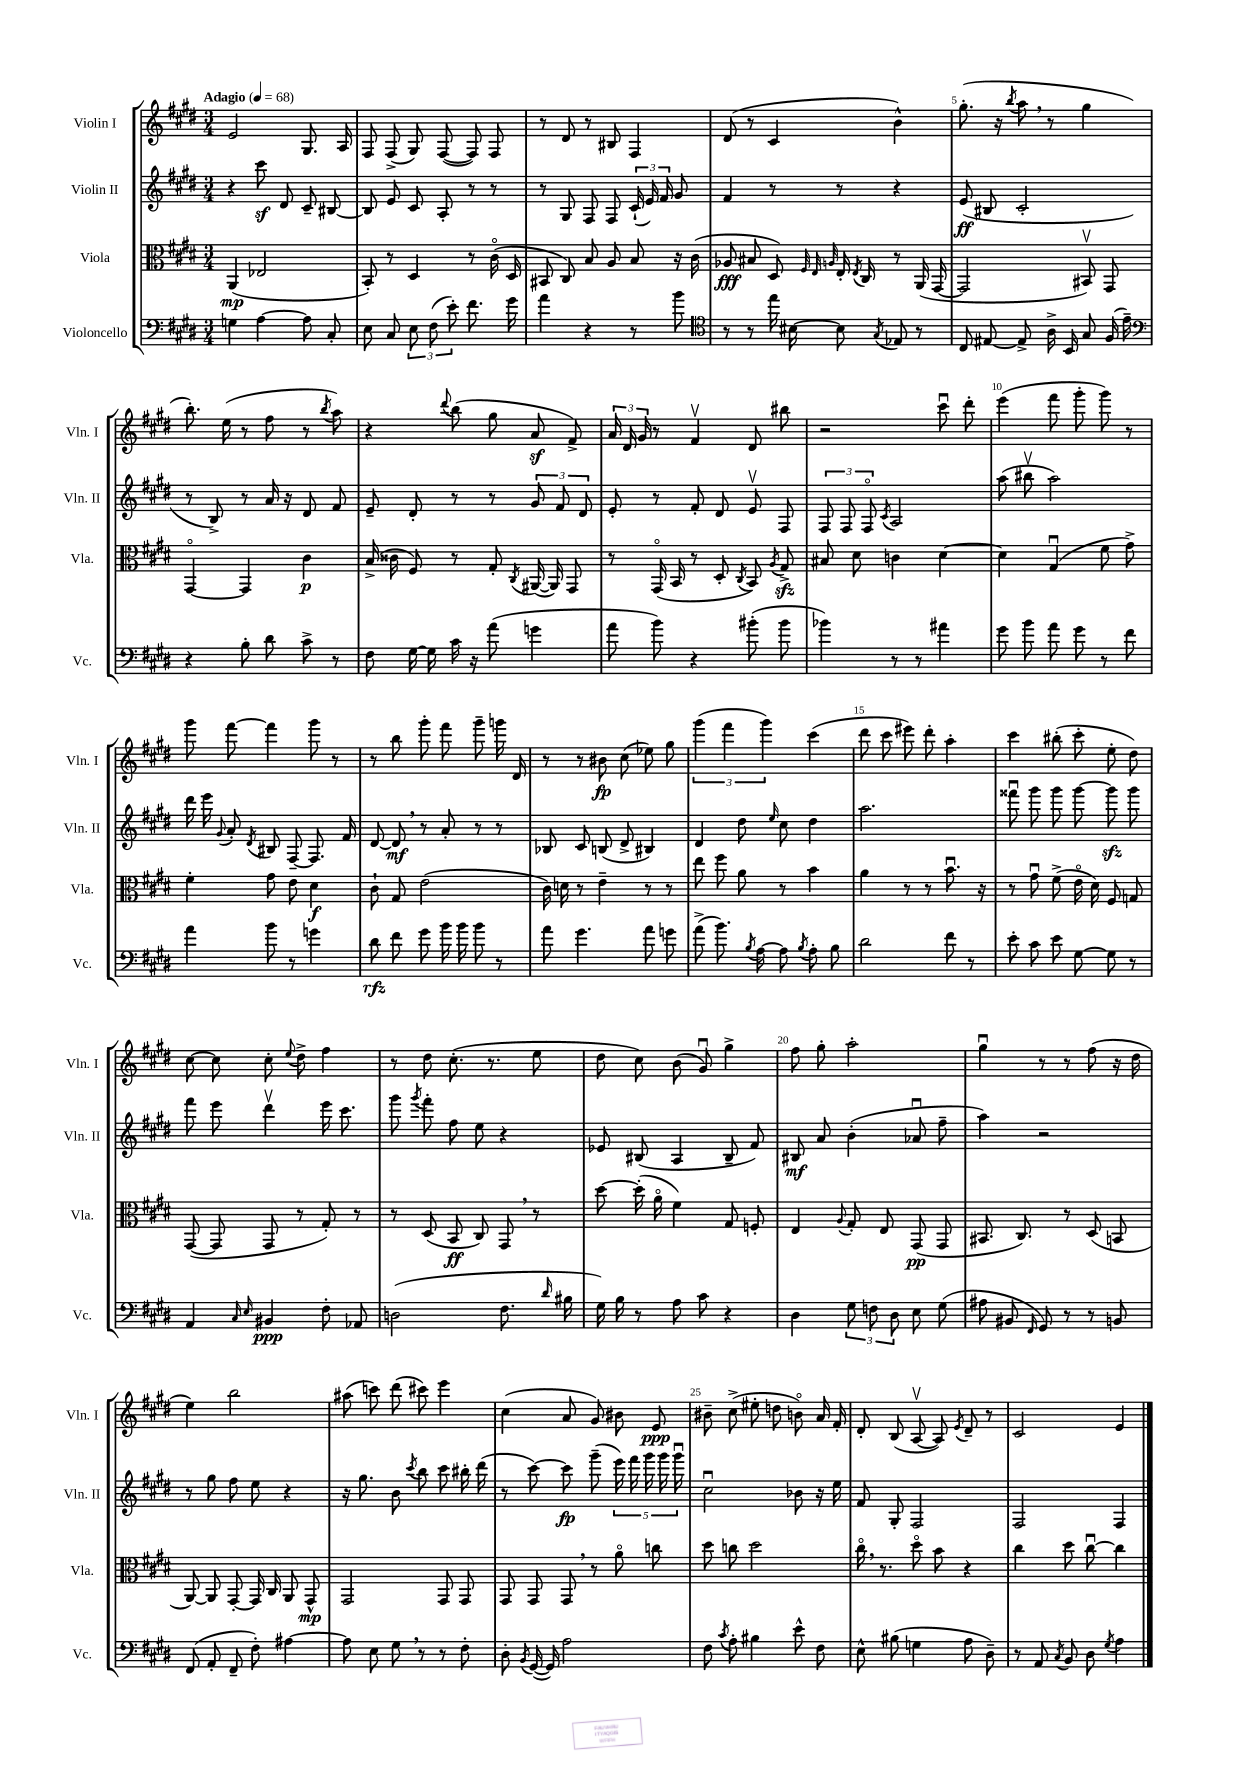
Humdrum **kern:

**kern	**kern	**kern	**kern
*staff4	*staff3	*staff2	*staff1
*clefF4	*clefC3	*clefG2	*clefG2
*k[f#c#g#d#]	*k[f#c#g#d#]	*k[f#c#g#d#]	*k[f#c#g#d#]
*M3/4	*M3/4	*M3/4	*M3/4
*MM68	*MM68	*MM68	*MM68
4G	(4AA	4r	2e
[4A	2E-	8ccc#	.
.	.	8d#	.
8A]	.	8c#~	8.G#
8C#'	.	[8B#	.
.	.	.	16A
=	=	=	=
8E	8BB')	8B#]	8F#
8C#	8r	8e	(8F#^
12E	4D#	8c#	8G#)
(12F#	.	.	.
.	.	8A'	([8F#
12e')	.	.	.
8.f#	8r	8r	8F#])
.	(16c#o	8r	8F#
16g#	16D#	.	.
=	=	=	=
4a	8BB#	8r	8r
.	8C#)	8G#	8d#
4r	8B	8F#	8r
.	8A	8F#	8B#
8r	8B	(24c#`	4F#
.	.	24e)	.
.	.	24f#	.
8b	16r	8g#	.
.	(16c#	.	.
=	=	=	=
*clefC4	*	*	*
8r	8A-	4f#	(8d#
8r	8B#	.	8r
16ee	8D#)	8r	4c#
[16B#	.	.	.
.	32qqF#	.	.
.	32qqE	.	.
.	32qqA	.	.
8B#]	16E'	8r	.
.	8qE	.	.
.	16C#	.	.
8qG#	.	.	.
8E-	8r	4r	4b^^)
8r	(16AA	.	.
.	[16GG#	.	.
=	=	=	=
8C#	2GG#]	(8e	(8.gg#'
[8E#	.	8B#	.
.	.	.	16r
.	.	.	8qbb
8E#^]	.	2c#'	8aa
16A^	.	.	8r
16BB	.	.	.
8G#	8BB#v)	.	4gg#
(16F#	8GG#	.	.
16e~)	.	.	.
=	=	=	=
*clefF4	*	*	*
4r	[4GG#o	8r	8.bb')
.	.	8B^)	.
.	.	.	(16ee
8B'	4GG#]	8r	8r
8d#	.	16a	8ff#
.	.	16r	.
8c#^	4c#	8d#	8r
.	.	.	8qbb
8r	.	8f#	8aa)
=	=	=	=
8F#	(16B^	8e~	4r
.	16c##	.	.
[16G#	8F#)	8d#'	.
16G#]	.	.	.
.	.	.	8qqddd#
16c#	8r	8r	(8bb
16r	.	.	.
(8a	8G#'	8r	8gg#
.	8qC#	.	.
4g	([16AA#	12g#	8a
.	16AA#])	.	.
.	.	12f#	.
.	8GG#	.	8f#^)
.	.	12d#	.
=	=	=	=
8a	8r	8e'	24a
.	.	.	24d#
.	.	.	24g#
8b)	(16GG#o	8r	8r
.	16BB	.	.
4r	8r	8f#'	4f#v
.	8D#'	8d#	.
.	8qC#	.	.
(8b#'	8BB)	8ev	8d#
.	8qA	.	.
8b#	8G#^	8F#	8bb#
=	=	=	=
4b-)	8B#	12F#	2r
.	.	12F#	.
.	8d#	.	.
.	.	12F#o	.
.	.	8qc#	.
8r	4c	2A	.
8r	.	.	.
4a#	[4d#	.	8ccc#u
.	.	.	8ddd#'
=	=	=	=
8g#	4d#]	(8aa	(4eee
8b	.	8bb#v	.
8a	(4G#u	2aa)	8fff#
8g#	.	.	8ggg#'
8r	8f#	.	8ggg#)
8f#	8g#^)	.	8r
=	=	=	=
4a	4f#'	16ddd#	8ggg#
.	.	16eee	.
.	.	8qqg#	.
.	.	8a'	[8fff#
.	.	8qd#	.
8b	8g#	8B#	4fff#]
8r	8e	[8F#~	.
4g	4d#	8.F#]	8ggg#
.	.	.	8r
.	.	16f#	.
=	=	=	=
8d#	8c#`	[8d#	8r
8f#	8G#	8d#]	8bb
8g#	(2e	8r	8ggg#'
16b	.	8a'	8fff#
16b	.	.	.
8b	.	8r	8ggg#~
8r	.	8r	16ggg
.	.	.	16d#
=	=	=	=
8a	16c#)	8B-	8r
.	16d	.	.
4.g#	8r	8c#	8r
.	4e~	(8B	8b#
.	.	8d#^	(8cc#
8a	8r	4B#)	8ee-)
8g	8r	.	8gg#
=	=	=	=
(8a^	8ee	4d#	(6ggg#
8.b)	8ff#	.	.
.	.	.	6fff#
.	8a	8dd#	.
8qB	.	.	.
[16A	.	.	.
.	.	.	6ggg#)
.	.	16qqee	.
8A]	8r	8cc#	.
8qB	.	.	.
8A'	4b	4dd#	(4ccc#
8B	.	.	.
=	=	=	=
2d#	4a	2.aa	8ddd#
.	.	.	8ccc#
.	8r	.	8eee#)
.	8r	.	8ddd#'
8f#	8.bu	.	4aa'
8r	.	.	.
.	16r	.	.
=	=	=	=
8e'	8r	8fff##u	4ccc#
8c#	8g#u	8ggg#	.
8e	(8f#^	8ggg#	(8bb#'
[8G#	16eo	[8ggg#	8ccc#'
.	16d#)	.	.
8G#]	8F#	8ggg#]	8ee'
8r	8G	8ggg#	8dd#)
=	=	=	=
4AA	([8GG#	8fff#	[8cc#
.	8GG#]	8eee	8cc#]
16qqC#	.	.	.
16qqE	.	.	.
4BB#	8GG#	4ddd#v	8cc#'
.	.	.	8qqee
.	8r	.	8dd#^
8F#'	8G#')	16eee	4ff#
.	.	8.ccc#	.
8AA-	8r	.	.
=	=	=	=
(2D	8r	8ggg#	8r
.	.	8qggg#	.
.	(8D#	8fff#'	8dd#
.	8BB	8ff#	(8.cc#'
.	8C#)	8ee	.
.	.	.	8.r
8.F#	8GG#	4r	.
.	8r	.	8ee
16qqd#	.	.	.
16B#	.	.	.
=	=	=	=
16G#)	[8dd#	8e-	8dd#
16B	.	.	.
8r	(16dd#']	(8B#	8cc#)
.	16ao	.	.
8A	4f#)	4A	(8b
8c#	.	.	8g#u)
4r	8G#	8B#~	4gg#^
.	8F'	8f#)	.
=	=	=	=
4D#	4E	8B#	8ff#
.	.	8a	8gg#'
.	8qqA	.	.
12G#	8G#'	(4b'	2aa'
12F	.	.	.
.	8E	.	.
12D#	.	.	.
8E	(8GG#	8a-u	.
(8G#	8GG#	8ff#~	.
=	=	=	=
8A#	8.BB#	4aa)	4gg#u
8BB#	.	.	.
.	8.C#)	.	.
16qqFF#	.	.	.
8GG#)	.	2r	8r
8r	8r	.	8r
8r	(8D#	.	(8ff#
8BB	8BB	.	16r
.	.	.	16dd#
=	=	=	=
(8FF#	[8AA)	8r	4ee)
8AA'	8AA]	8gg#	.
8FF#~	[8GG#'	8ff#	2bb
8F#')	16GG#]	8ee	.
.	16C#	.	.
[4A#	8AA	4r	.
.	8GG#^^	.	.
=	=	=	=
8A#]	2GG#	16r	(8aa#
.	.	8.gg#	.
8E	.	.	8ccc)
8G#	.	8b	(8ddd#
.	.	8qccc#	.
8r	.	8bb	8ccc#)
8r	8GG#	8ccc#	4eee
8F#'	8GG#	16bb#'	.
.	.	(16ddd#	.
=	=	=	=
8D#'	8GG#	8r	(4cc#
8qBB	.	.	.
([16GG#	8GG#	[8ccc#)	.
16GG#])	.	.	.
2A	8GG#	8ccc#]	8a
.	8r	(8ggg#~	8g#)
.	8ao	20eee)	8b#
.	.	20fff#	.
.	.	20ggg#	.
.	8cc	.	8e
.	.	20ggg#	.
.	.	20ggg#u	.
=	=	=	=
8F#	8dd#	2cc#u	8b#~
8qc#	.	.	.
8A'	8cc	.	(8cc#^
4B#	2dd#	.	8ee#'
.	.	.	8dd
8e^^	.	8b-	8bo)
8F#	.	16r	16a
.	.	16ee	16f#'
=	=	=	=
8E^^	16cc#o	8f#	8d#'
.	8.r	.	.
(8B#	.	8G#'	(8B
4G	8dd#o	2F#	[8Av
.	8b	.	8A])
.	.	.	8qe
8A	4r	.	8d#~
8D#~)	.	.	8r
=	=	=	=
8r	4cc#	2F#	2c#
8AA	.	.	.
8qC#	.	.	.
8BB	8dd#	.	.
8D#	[8cc#u	.	.
8qG#	.	.	.
4A	4cc#]	4F#	4e
==	==	==	==
*-	*-	*-	*-
